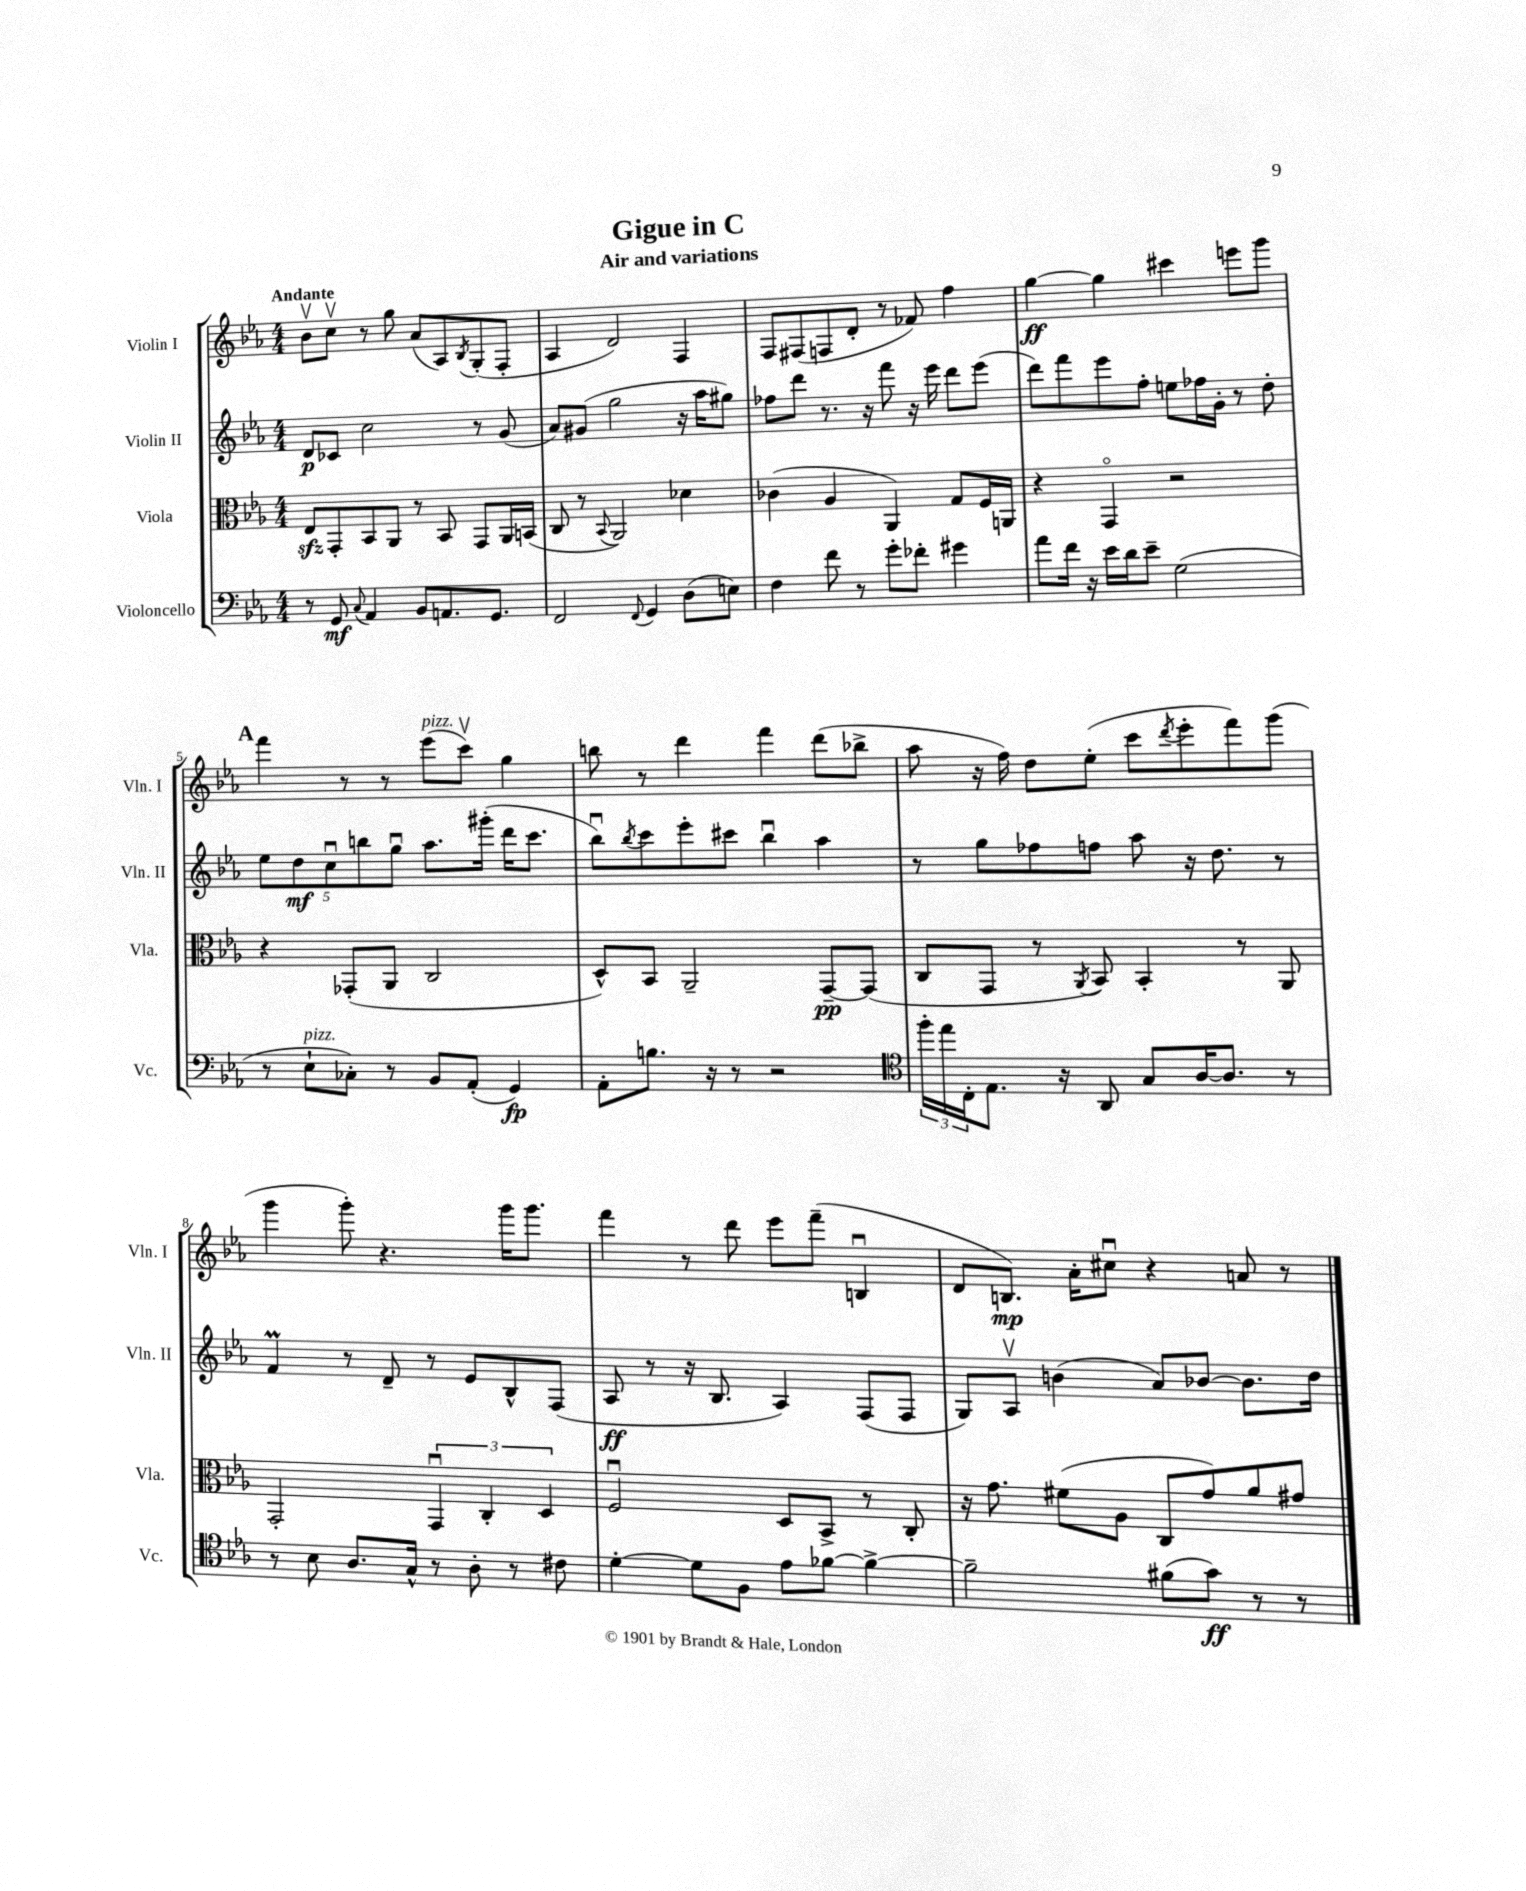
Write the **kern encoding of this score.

**kern	**kern	**kern	**kern
*staff4	*staff3	*staff2	*staff1
*clefF4	*clefC3	*clefG2	*clefG2
*k[b-e-a-]	*k[b-e-a-]	*k[b-e-a-]	*k[b-e-a-]
*M4/4	*M4/4	*M4/4	*M4/4
8r	8E-/L	8d/L	8b-v\L
8GG/	8GG'/	8c-/J	8ccv\J
8qqC/	.	.	.
4AA-/	8BB-/	2cc\	8r
.	8AA-/J	.	8gg\
8BB-/L	8r	.	(8a-/L
8.AA/	8BB-/	.	8A-/)
.	.	.	8qB-/
.	8GG/L	8r	(8G'/
8.GG/J	.	.	.
.	16AA-/L	(8g/	8F'/J
.	(16BB/JJ	.	.
=	=	=	=
2FF/	8C/	8a-/L)	4A-/
.	8r	(8g#/J	.
.	8qqBB-/	.	.
.	2AA-/)	2gg\	2d/)
8qqFF/	.	.	.
4GG/	.	.	.
(8D\L	4d-\	16r	4F/
.	.	16aa-\LK	.
8E\J)	.	8gg#\J)	.
=	=	=	=
4F\	(4c-\	8ff-\L	8F/L
.	.	8ddd\J	(8F#/
8f\	4A-/	8.r	8F/
8r	.	.	8d'/J
.	.	16r	.
8g'\L	4AA-/)	8fff\	8r
8f-'\J	.	16r	8f-/)
.	.	16eee-\	.
4g#\	8G/L	8ddd\L	4ff\
.	16F/L	(8eee-\J	.
.	16AA/JJ	.	.
=	=	=	=
8a-\L	4r	8ddd\L)	[4gg\
16f\Jk	.	8fff\	.
16r	.	.	.
16e-\LL	4GGo/	8eee-\	4gg\]
16d\J	.	.	.
8e-~\J	.	8ff'\J	.
(2G\	2r	8ee\L	4ccc#\
.	.	16ff-\L	.
.	.	16g'\JJ	.
.	.	8r	8eee\L
.	.	8dd'\	8ggg\J
=	=	=	=
8r	4r	10ee-\L	4fff\
.	.	10dd\	.
8E-`\L	.	.	.
.	.	10ccu\	.
8C-'\J)	(8GG-'/L	.	8r
.	.	10bb\	.
8r	8AA-/J	.	8r
.	.	10ggu\J	.
8BB-/L	2C/	8.aa-\L	(8eee-\L
(8AA-'/J	.	.	8cccv\J)
.	.	(16ggg#'\Jk	.
4GG/)	.	16ddd\LK	4gg\
.	.	8.ccc\J	.
=	=	=	=
8AA-'\L	8D^^/L)	8bb-u\L)	8bb\
.	.	8qbb-/	.
8.B\J	8BB-/J	8ccc\	8r
.	2AA-~/	8eee-'\	4ddd\
16r	.	.	.
8r	.	8ccc#\J	.
2r	.	4bb-u\	4fff\
.	[8GG~/L	4aa-\	(8ddd\L
.	(8GG/]J	.	8bb-^\J
=	=	=	=
*clefC4	*	*	*
24ff'\LL	8C/L	8r	8aa-\
24ee-\	.	.	.
24C'\J	.	.	.
8.E-\J	8GG/J	8gg\L	16r
.	.	.	16ff\)
.	8r	8ff-\	8dd\L
16r	.	.	.
.	8qAA-/	.	.
8AA-/	8BB-/)	8ff\J	(8ee-'\J
8G/L	4BB-'/	8aa-\	8ccc\L
.	.	.	8qddd/
[16A-/K	.	16r	8eee-'\
8.A-/]J	.	8.dd\	.
.	8r	.	8fff\)
8r	8AA-/	8r	(8ggg\J
=	=	=	=
8r	2GG'/	4f/	4ggg\
8B-\	.	.	.
8.A-/L	.	8r	8ggg'\)
.	.	8d~/	4.r
16G^^/Jk	.	.	.
8r	6GGu/	8r	.
8A-'\	.	8e-/L	.
.	6C'/	.	.
8r	.	8B-^^/	16ggg\LK
.	.	.	8.ggg\J
.	6D/	.	.
8c#\	.	(8F/J	.
=	=	=	=
[4d'\	2Fu/	8A-/	4fff\
.	.	8r	.
8d\]L	.	16r	8r
.	.	8.B-/	.
8F\J	.	.	8ddd\
8e-\L	8D/L	4A-/)	8eee-\L
[8f-\J	8BB-^/J	.	(8fff~\J
4f-^\_	8r	(8F/L	4Bu/
.	8C'/	8F/J	.
=	=	=	=
2f-~\]	16r	8G/L)	8d/L
.	8.g\	.	.
.	.	8A-v/J	8.B/J)
.	(8f#\L	(4b\	.
.	.	.	16a-'\LK
.	8A-\J	.	8cc#u\J
(8f#\L	8C/L	8a-/L)	4r
8g\J)	8g/)	[8b-/J	.
8r	8a-/	8.b-\]L	8a/
8r	8g#/J	.	8r
.	.	16dd\Jk	.
==	==	==	==
*-	*-	*-	*-
